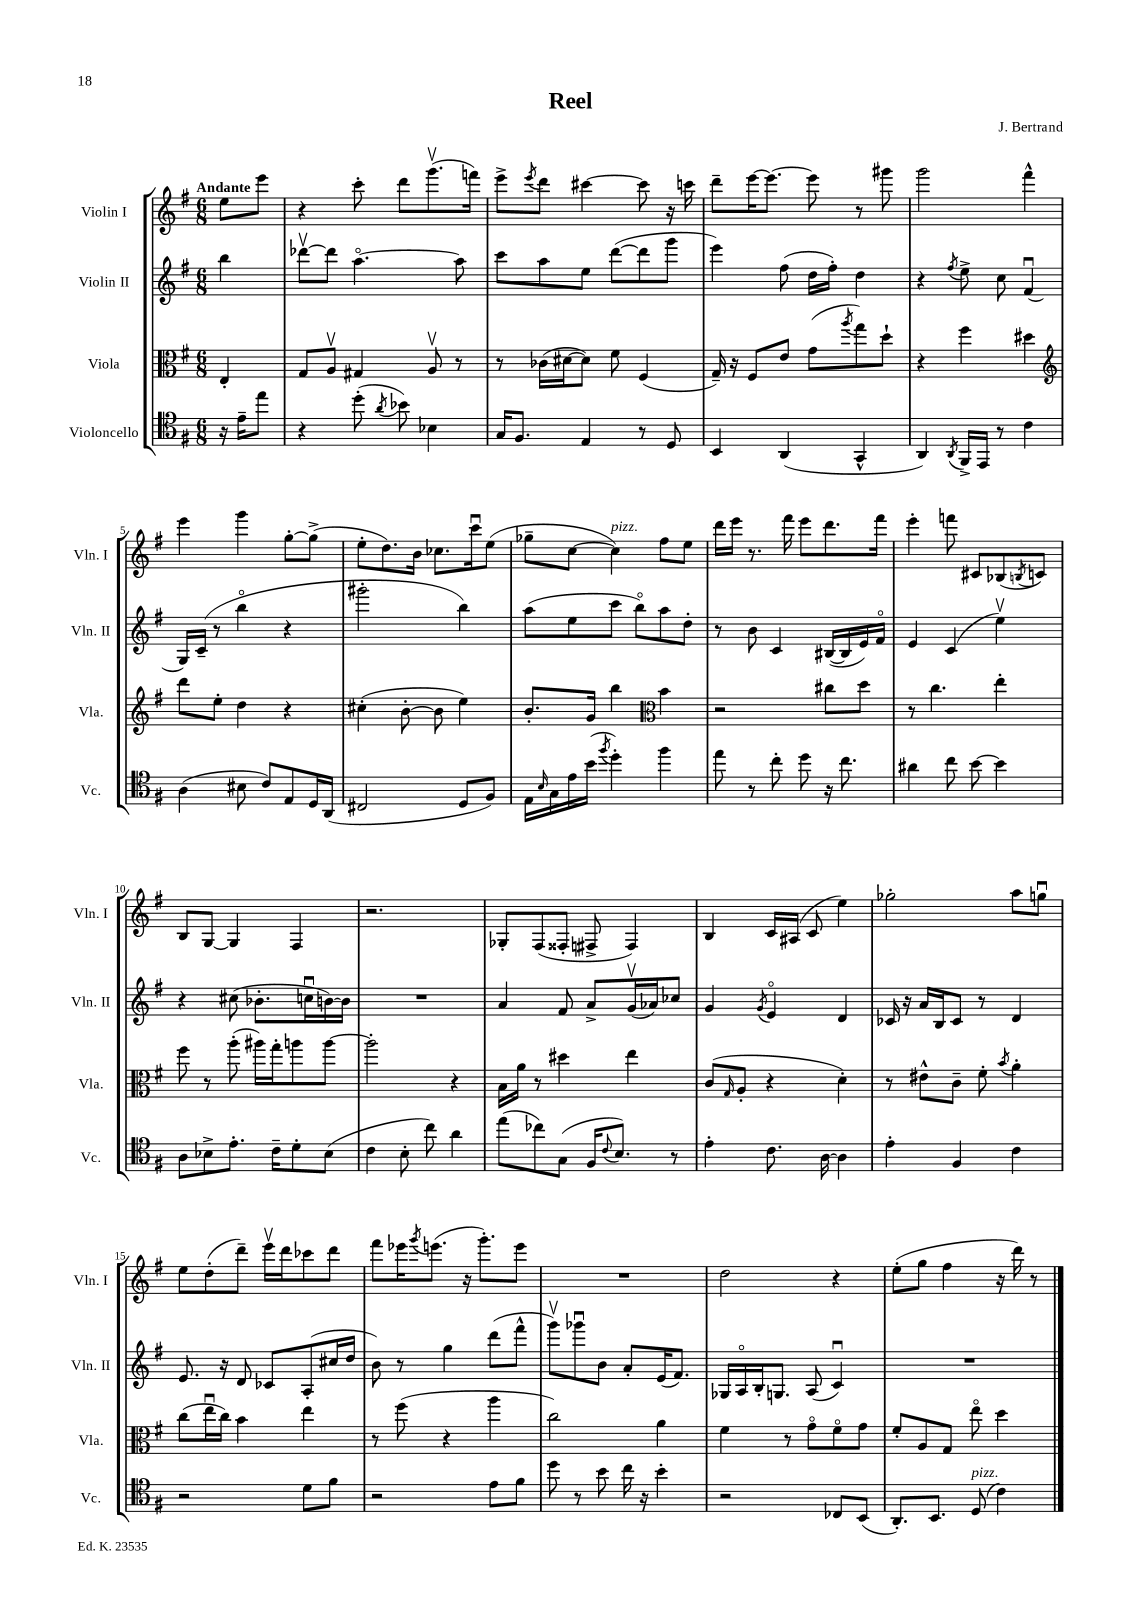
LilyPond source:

\header { title = "Reel" composer = "J. Bertrand" }
<<
\new StaffGroup <<
\new Staff = "s0" \with { instrumentName = "Violin I" shortInstrumentName = "Vln. I" } {
    \clef treble \key g \major \numericTimeSignature \time 6/8 \partial 4 \tempo "Andante"
    e''8 e'''8 |
    r4 c'''8-. d'''8 g'''8.\upbow( f'''16) |
    e'''8-> \acciaccatura { e'''8 } d'''8 cis'''4~ cis'''8 r16 c'''16 |
    d'''8-- e'''16~ e'''8.~ e'''8 r8 gis'''8 |
    g'''2 fis'''4-^ |
    e'''4 g'''4 g''8~-. g''8->( |
    e''8-. d''8.) b'16 ces''8. c'''16\downbow e''8( |
    ges''8-- c''8~ c''4^\markup { \italic "pizz." }) fis''8 e''8 |
    d'''16 e'''16 r8. fis'''16 e'''8 d'''8. fis'''16 |
    e'''4-. f'''8 cis'8 bes8( \acciaccatura { b8 } c'8) |
    b8 g8~ g4 fis4 |
    r2. |
    ges8-. fis8( fisis8-. fis8-> fis4) |
    b4 c'16 ais16( c'8 e''4) |
    ges''2-. a''8 g''8\downbow |
    e''8 d''8-.( d'''8--) e'''16\upbow d'''16 ces'''8 d'''8 |
    fis'''8 ees'''16 \acciaccatura { g'''8 } e'''8.( r16 g'''8.-.) e'''8 |
    R2. |
    d''2 r4 |
    e''8-.( g''8 fis''4 r16 d'''16) r8 \bar "|." |
}
\new Staff = "s1" \with { instrumentName = "Violin II" shortInstrumentName = "Vln. II" } {
    \clef treble \key g \major \numericTimeSignature \time 6/8 \partial 4
    b''4 |
    des'''8~\upbow des'''8 a''4.~\flageolet a''8 |
    c'''8 a''8 e''8 d'''8~( d'''8 g'''8 |
    e'''4) fis''8( d''16 fis''16-.) d''4 |
    r4 \acciaccatura { fis''8 } e''8-> c''8 fis'4\downbow( |
    g16) c'16--( r8 b''4\flageolet r4 |
    gis'''2-. b''4) |
    a''8( e''8 c'''8 b''8\flageolet) a''8 d''8-. |
    r8 b'8 c'4 bis16~( bis16 e'16) fis'16\flageolet |
    e'4 c'4( e''4\upbow) |
    r4 cis''8( bes'8.-. c''16\downbow b'16~) b'16 |
    R2. |
    a'4 fis'8 a'8-> g'16\upbow( aes'16) ces''8 |
    g'4 \acciaccatura { g'8 } e'4\flageolet d'4 |
    ces'16 r16 a'16 b16 ces'8 r8 d'4 |
    e'8. r16 d'8 ces'8 a8-.( cis''16 d''16 |
    b'8) r8 g''4 d'''8( fis'''8-^ |
    g'''8\upbow) ges'''8\downbow b'8 a'8-. e'16( fis'8.) |
    ges16 a16\flageolet b16-. g8. a8( c'4\downbow) |
    R2. \bar "|." |
}
\new Staff = "s2" \with { instrumentName = "Viola" shortInstrumentName = "Vla." } {
    \clef alto \key g \major \numericTimeSignature \time 6/8 \partial 4
    e4-. |
    g8 a8\upbow gis4 a8\upbow r8 |
    r8 ces'16( dis'16~ dis'8) fis'8 fis4( |
    g16--) r16 fis8 e'8 g'8( \acciaccatura { a''8 } g''8) d''8-! |
    r4 fis''4 dis''4 |
    \clef treble d'''8 e''8-. d''4 r4 |
    cis''4-.( b'8~-. b'8 e''4) |
    b'8.-. g'16 b''4 \clef alto b'4 |
    r2 cis''8 d''8 |
    r8 c''4. e''4-. |
    fis''8 r8 a''8-.( ais''16) g''16-. a''8 a''8~ |
    a''2-. r4 |
    b16 a'16 r8 dis''4 e''4 |
    c'8( \grace { g16 } a8-. r4 d'4-.) |
    r8 eis'8-^ c'8-- fis'8-. \acciaccatura { b'8 } a'4-. |
    c''8( e''16\downbow c''16) b'4 e''4 |
    r8 fis''8( r4 a''4 |
    c''2) a'4 |
    fis'4 r8 g'8\flageolet fis'8\flageolet g'8 |
    fis'8-. a8 g8 e''8\flageolet d''4 \bar "|." |
}
\new Staff = "s3" \with { instrumentName = "Violoncello" shortInstrumentName = "Vc." } {
    \clef tenor \key g \major \numericTimeSignature \time 6/8 \partial 4
    r16 e'16-- e''8 |
    r4 d''8-.( \acciaccatura { a'8 } bes'8) bes4 |
    g16 fis8. e4 r8 d8 |
    b,4 a,4( g,4-^ |
    a,4) \acciaccatura { a,8 } fis,16-> e,16 r8 c'4 |
    a4( bis8 c'8) e8 d16 a,16( |
    cis2 d8 fis8) |
    e16 \grace { b16 } g16 e'16 b'16( \acciaccatura { fis''8 } d''4-.) fis''4 |
    e''8 r8 c''8-. d''8 r16 c''8. |
    ais'4 c''8 b'8~ b'4 |
    a8 bes8-> e'8.-. c'16-- d'8-. bes8( |
    c'4 b8-. c''8) a'4 |
    e''8( ces''8) g8( fis16 \appoggiatura { c'8 } b8.) r8 |
    e'4-. c'8. a16~ a4 |
    e'4-. fis4 c'4 |
    r2 d'8 fis'8 |
    r2 e'8 fis'8 |
    d''8 r8 b'8 c''16 r16 b'4-. |
    r2 ces8 b,8( |
    a,8.-.) b,8. d8^\markup { \italic "pizz." }( c'4) \bar "|." |
}
>>
>>
